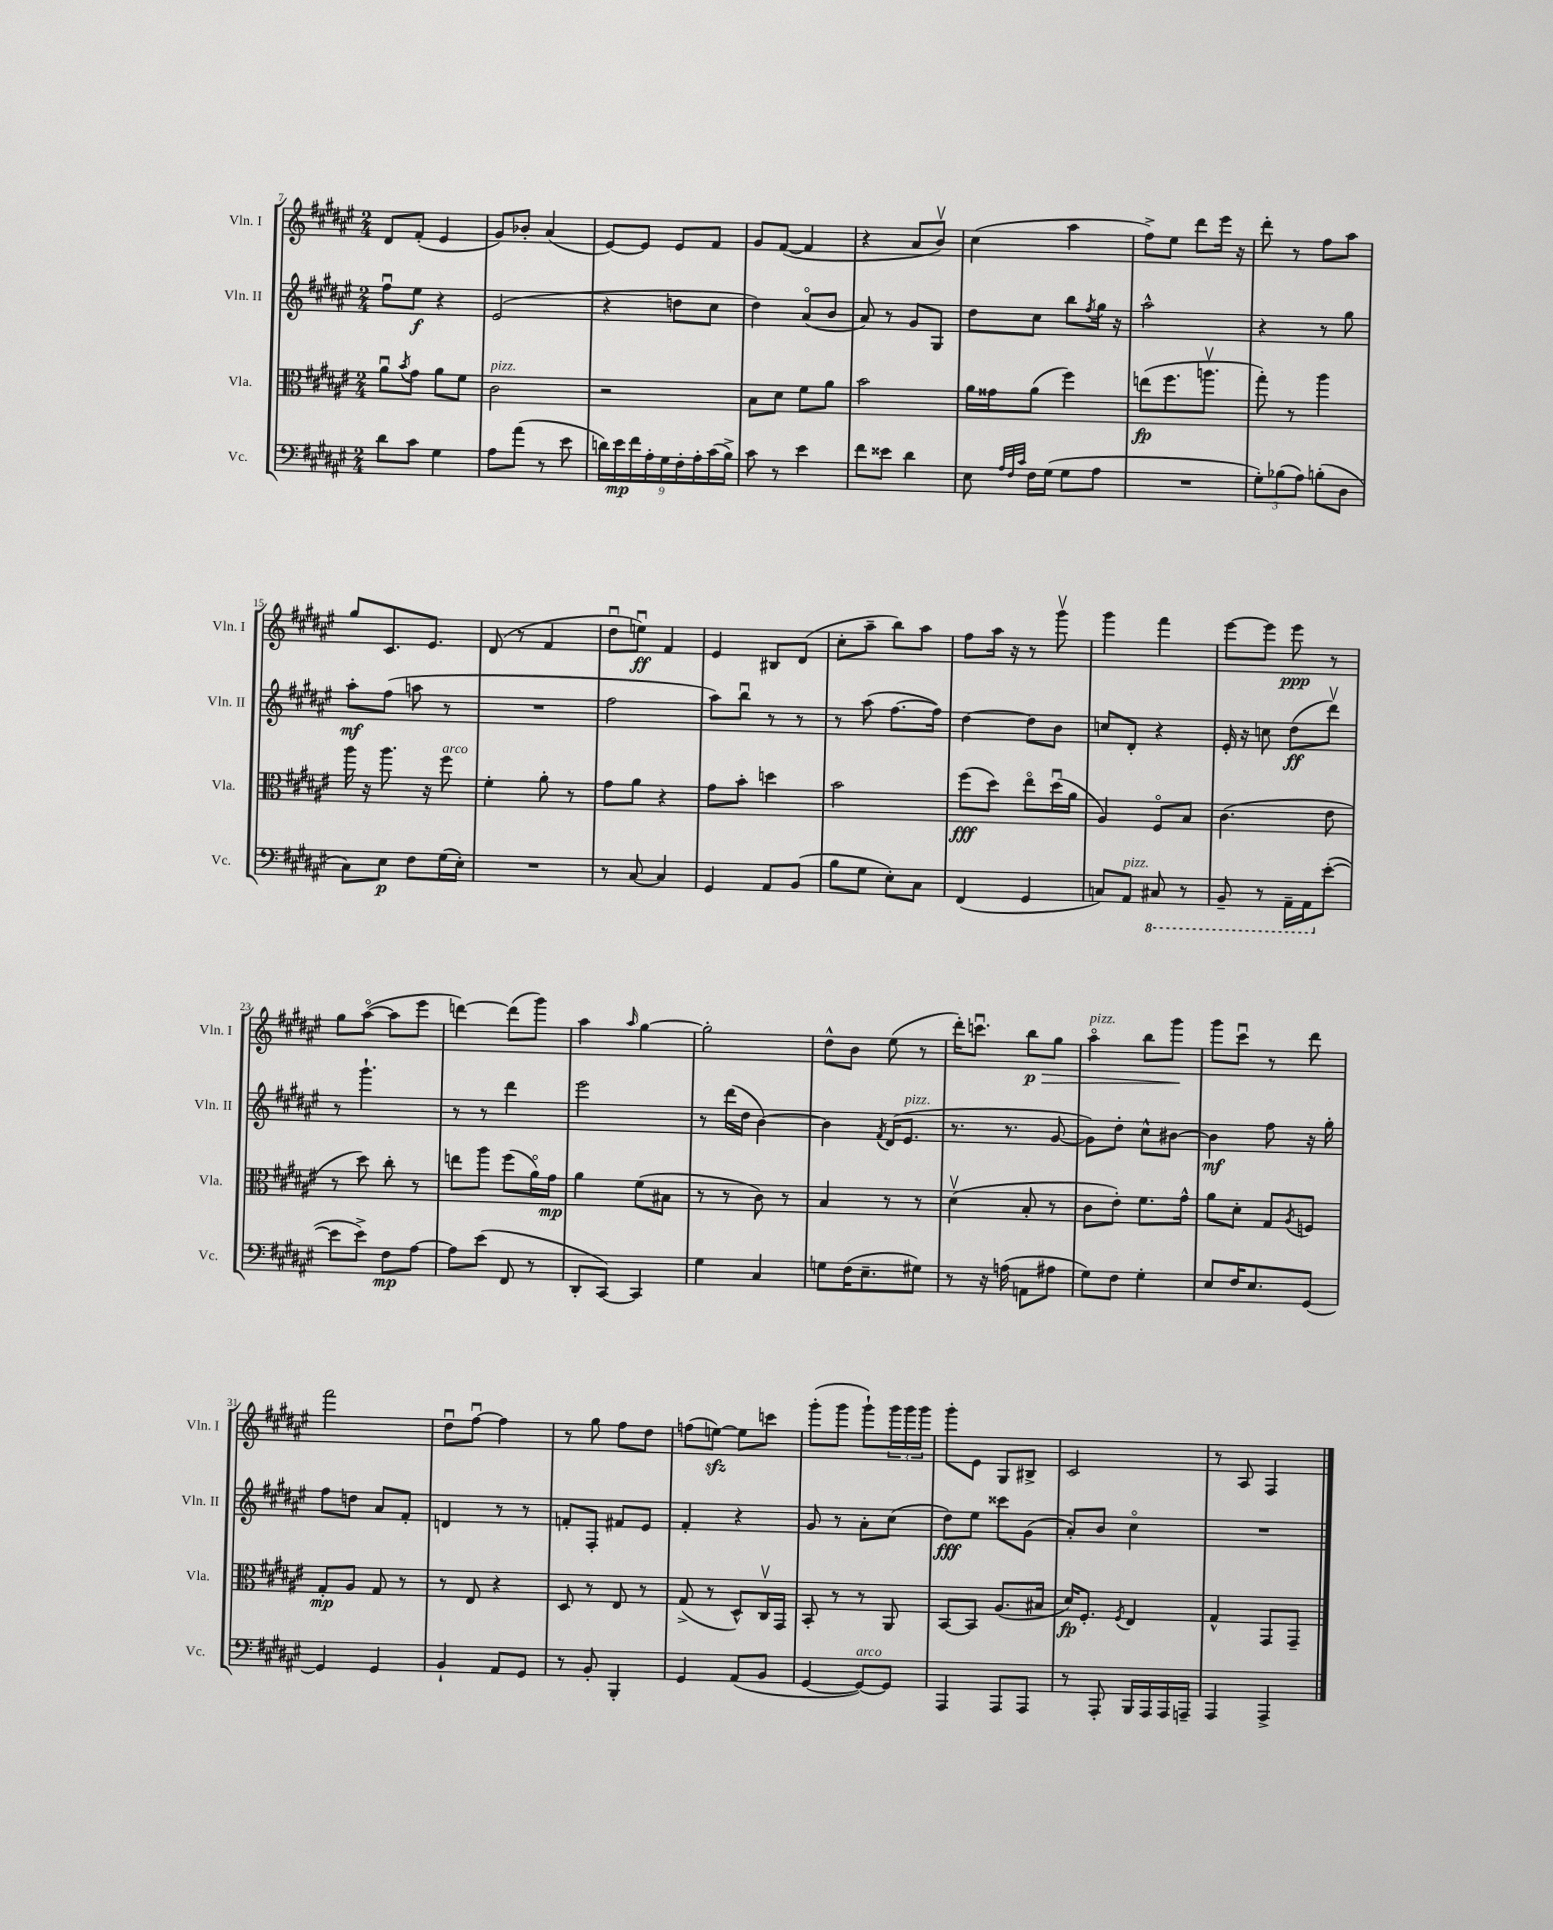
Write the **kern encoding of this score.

**kern	**kern	**kern	**kern
*staff4	*staff3	*staff2	*staff1
*clefF4	*clefC3	*clefG2	*clefG2
*k[f#c#g#d#a#e#]	*k[f#c#g#d#a#e#]	*k[f#c#g#d#a#e#]	*k[f#c#g#d#a#e#]
*M2/4	*M2/4	*M2/4	*M2/4
8d#	8a#u	8ff#u	8d#
.	8qb	.	.
8c#	8g#	8ee#	(8f#'
4G#	8a#	4r	4e#
.	8f#	.	.
=	=	=	=
8A#	2c#	(2e#	8g#)
(8a#	.	.	8b-'
8r	.	.	(4a#
8e#	.	.	.
=	=	=	=
18d)	2r	4r	[8e#)
18e#	.	.	.
18f#	.	.	.
.	.	.	8e#]
18A#'	.	.	.
18G#	.	.	.
.	.	8dd	8e#
18F#'	.	.	.
18A#'	.	.	.
.	.	8cc#	8f#
(18c#	.	.	.
18B^)	.	.	.
=	=	=	=
8c#	8B	4dd#)	8g#
8r	8d#	.	([8f#
4e#	8f#	(8a#o	4f#]
.	8a#	8b	.
=	=	=	=
8f#	2b	8a#)	4r
8e##	.	8r	.
4d#	.	8g#	8a#
.	.	8G#	8bv)
=	=	=	=
8E#	16a#	8dd#	(4cc#
.	16g##	.	.
32qqA#	.	.	.
32qqF#	.	.	.
32qqc#	.	.	.
16F#	(8a#	8cc#	.
(16G#	.	.	.
8G#	4ff#)	8bb	4aa#
.	.	8qff#	.
8A#	.	16gg#	.
.	.	16r	.
=	=	=	=
2r	(8ee	2aa#^^	8ff#^)
.	8.ff#	.	8ee#
.	.	.	8ddd#
.	8.aav	.	.
.	.	.	16eee#
.	.	.	16r
=	=	=	=
12G#')	8gg#')	4r	8ddd#'
(12B-	.	.	.
.	8r	.	8r
12A#)	.	.	.
(8B'	4aa#	8r	8ff#
8D#	.	8gg#	8aa#
=	=	=	=
8C#)	16aa#	8aa#'	8gg#
.	16r	.	.
8E#	8.aa#	(8ff#	8.c#
8F#	.	8aa	.
.	16r	.	8.e#
(16G#	8ff#	8r	.
16E#')	.	.	.
=	=	=	=
2r	4f#'	2r	(8d#
.	.	.	8r
.	8a#'	.	4f#
.	8r	.	.
=	=	=	=
8r	8g#	2ff#	8dd#u
[8C#	8a#	.	8eeu)
4C#]	4r	.	4f#
=	=	=	=
4GG#	8g#	8aa#)	4e#
.	8b'	8bbu	.
8AA#	4dd	8r	8B#
(8BB	.	8r	(8d#
=	=	=	=
8B	2b	8r	8cc#'
8G#	.	(8aa#	8aa#~
8E#')	.	[8.ff#	8bb)
8C#	.	.	8aa#
.	.	16ff#])	.
=	=	=	=
(4FF#	(8ff#	[4dd#	8ff#
.	8dd#)	.	16aa#
.	.	.	16r
4GG#	8ee#o	8dd#]	8r
.	(16dd#u	8b	8ggg#v
.	16a#	.	.
=	=	=	=
8C)	4A#)	8cc	4ggg#
8AA#	.	8d#'	.
8CC#	8F#o	4r	4fff#
8r	8B	.	.
=	=	=	=
8BBB~	(4.c#	16e#'	[8eee#
.	.	16r	.
8r	.	8cc	8eee#]
16AAA#~	.	(8dd#	8eee#
16AAA#	.	.	.
([8e#'	8e#	8ddd#v)	8r
=	=	=	=
8e#]	8r	8r	8gg#
8e#^)	8dd#)	4.ggg#`	([8aa#o
8F#	8cc#'	.	8aa#]
[8A#	8r	.	8eee#
=	=	=	=
8A#]	8ee	8r	[4ddd)
(8e#	8aa#	8r	.
8FF#	(8ff#	4ddd#	(8ddd]
8r	16a#o)	.	8ggg#)
.	16g#	.	.
=	=	=	=
8DD#'	4a#	2eee#	4aa#
[8CC#)	.	.	.
.	.	.	16qqaa#
4CC#]	(8f#	.	[4gg#
.	8B#	.	.
=	=	=	=
4G#	8r	8r	2gg#']
.	8r	(16ddd#	.
.	.	16dd#	.
4C#	8c#)	[4b)	.
.	8r	.	.
=	=	=	=
8G	4B	4b]	8dd#^^
(16F#	.	.	8b
8.E#~	.	.	.
.	.	8qf#	.
.	8r	(16d#	(8ee#
.	.	8.e#	.
8G#)	8r	.	8r
=	=	=	=
8r	(4d#v	8.r	16ddd#')
.	.	.	8.cccu
16r	.	.	.
(16A	.	8.r	.
8AA	8B'	.	8bb
8A#	8r	[8g#	8gg#
=	=	=	=
8G#)	8c#	8g#])	4aa#o
8F#	8e#')	8dd#'	.
4G#'	8.f#	8cc#^^	8bb
.	.	[8b#	8ggg#
.	16g#^^	.	.
=	=	=	=
8E#	8a#	4b#]	8ggg#
16F#	8d#'	.	8ccc#u
8.E#	.	.	.
.	8G#	8ff#	8r
.	8qA#	.	.
[8GG#	8F	16r	8ddd#
.	.	16gg#'	.
=	=	=	=
4GG#]	8G#'	8ff#	2fff#
.	8A#	8dd	.
4GG#	8G#	8a#	.
.	8r	8f#'	.
=	=	=	=
4BB`	8r	4d	8dd#u
.	8E#	.	[8ff#u
8AA#	4r	8r	4ff#]
8GG#	.	8r	.
=	=	=	=
8r	8D#	8f'	8r
8BB'	8r	8F#'	8gg#
4BBB'	8E#	8f#	8ff#
.	8r	8e#	8dd#
=	=	=	=
4GG#	(8G#^	4f#'	(8ff
.	8r	.	[8ee)
(8AA#	8D#^^)	4r	8ee]
8BB	16C#v	.	8ccc
.	16GG#	.	.
=	=	=	=
[4GG#	8BB'	8g#	(8ggg#'
.	8r	8r	8ggg#
8GG#_)	8r	8a#'	8ggg#`)
8GG#]	8AA#	(8cc#	24ggg#
.	.	.	24ggg#
.	.	.	24ggg#
=	=	=	=
4AAA#	[8BB	8dd#)	8ggg#'
.	8BB]	8ee#	8e#
8AAA#	(8.A#	8ccc##	8G#
8AAA#	.	(8g#	8B#^
.	16B#	.	.
=	=	=	=
8r	16d#)	8a#')	2c#
.	8.F#'	.	.
8AAA#'	.	8b	.
.	8qF#	.	.
16BBB	4E#	4cc#o	.
16AAA#	.	.	.
16AAA#	.	.	.
16AAA~	.	.	.
=	=	=	=
4AAA#	4G#^^	2r	8r
.	.	.	8A#
4AAA#^	8GG#	.	4F#
.	8GG#~	.	.
==	==	==	==
*-	*-	*-	*-
